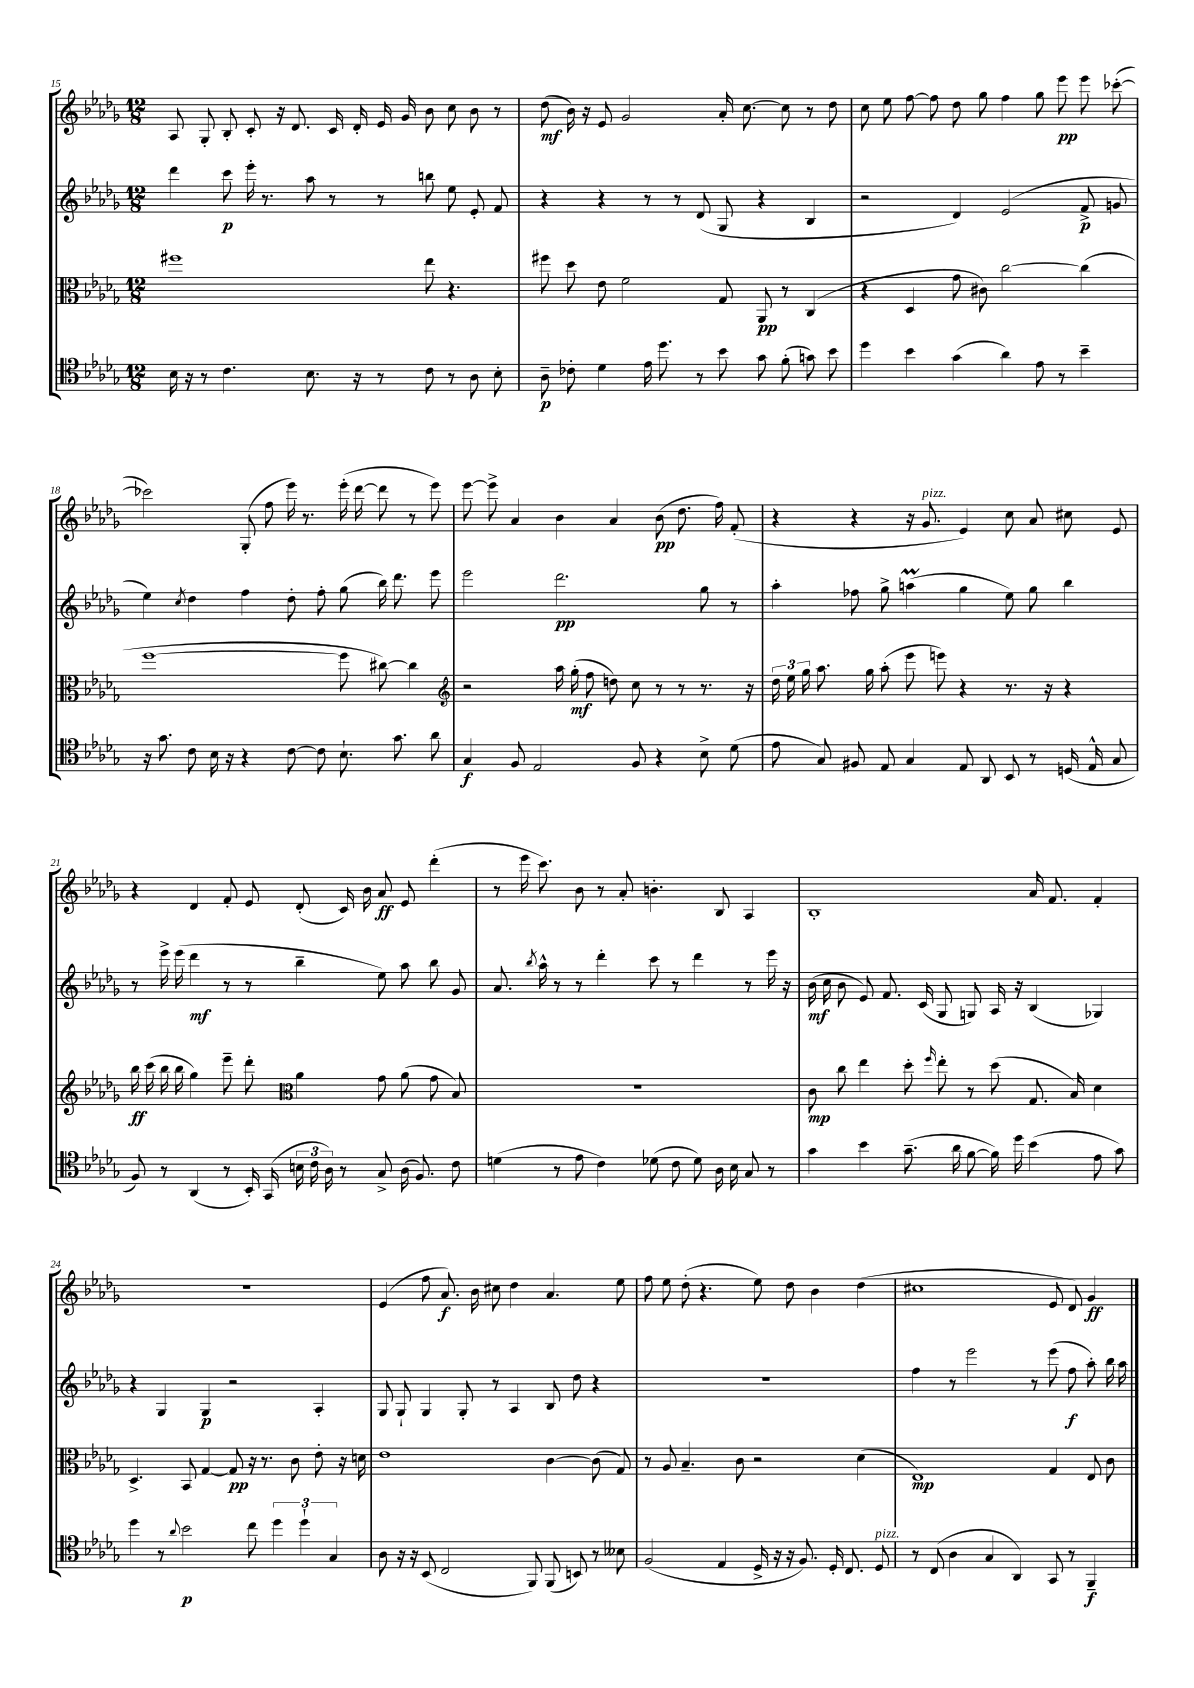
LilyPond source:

<<
\new StaffGroup <<
\new Staff = "s0" {
    \clef treble \key des \major \numericTimeSignature \time 12/8
    \autoBeamOff aes8 ges8-. bes8-. c'8-. r16 des'8. c'16 des'16-. ees'16 ges'16 bes'8 c''8 bes'8 r8 |
    des''8\mf( bes'16) r16 ees'8 ges'2 aes'16-. c''8.~ c''8 r8 des''8 |
    c''8 ees''8 f''8~ f''8 des''8 ges''8 f''4 ges''8 ees'''8\pp ees'''8 ces'''8~-.( |
    ces'''2) ges8-.( f''8 ees'''16) r8. ees'''16-.( des'''16~ des'''8 r8 ees'''8) |
    ees'''8~ ees'''8-> aes'4 bes'4 aes'4 bes'8\pp( des''8. f''16) f'8-.( |
    r4 r4 r16 ges'8.^\markup { \italic "pizz." } ees'4) c''8 aes'8 cis''8 ees'8 |
    r4 des'4 f'8-. ees'8 des'8-.( c'16) bes'16 aes'8\ff ees'8 des'''4-.( |
    r8 ees'''16 c'''8.) bes'8 r8 aes'8-. b'4.-. bes8 aes4 |
    bes1-. aes'16 f'8. f'4-. |
    R1. |
    ees'4( f''8 aes'8.\f) bes'16 cis''8 des''4 aes'4. ees''8 |
    f''8 ees''8 des''8-.( r4. ees''8) des''8 bes'4 des''4( |
    cis''1 ees'8 des'8) ges'4\ff \bar "|." |
}
\new Staff = "s1" {
    \clef treble \key des \major \numericTimeSignature \time 12/8
    \autoBeamOff des'''4 c'''8\p ees'''16-. r8. aes''8 r8 r8 b''8 ees''8 ees'8-. f'8 |
    r4 r4 r8 r8 des'8( ges8 r4 bes4 |
    r2 des'4) ees'2( f'8->\p g'8 |
    ees''4) \acciaccatura { c''8 } des''4 f''4 des''8-. f''8-. ges''8( bes''16) des'''8. ees'''8 |
    ees'''2 des'''2.\pp ges''8 r8 |
    aes''4-. fes''8 ges''8-> a''4\prall( ges''4 ees''8) ges''8 bes''4 |
    r8 ees'''16-> ees'''16( des'''4\mf r8 r8 bes''4-- ees''8) aes''8 bes''8 ges'8 |
    aes'8. \acciaccatura { bes''8 } aes''16-^ r8 r8 des'''4-. c'''8 r8 des'''4 r8 ees'''16 r16 |
    bes'16\mf( c''16 bes'8 ees'8) f'8. c'16( ges8 g8) aes16 r16 bes4( ges4) |
    r4 ges4 ges4\p r2 aes4-. |
    ges8 ges8-! ges4 ges8-. r8 aes4 bes8 des''8 r4 |
    R1. |
    f''4 r8 ees'''2 r8 ees'''8( f''8\f aes''8-.) bes''16 aes''16 \bar "|." |
}
\new Staff = "s2" {
    \clef alto \key des \major \numericTimeSignature \time 12/8
    \autoBeamOff fis''1 ees''8 r4. |
    fis''8 des''8 ees'8 f'2 ges8 aes,8\pp r8 c4( |
    r4 des4 ges'8 cis'8) c''2~ c''4( |
    f''1~ f''8 cis''8~) cis''4 |
    \clef treble r2 aes''16 ges''16-.\mf( f''8 d''8) c''8 r8 r8 r8. r16 |
    \tuplet 3/2 { des''16 ees''16 ges''16 } aes''8. ges''16 aes''8-.( ees'''8 e'''8) r4 r8. r16 r4 |
    bes''16\ff c'''16( bes''16 bes''16 ges''4) ees'''8-- des'''8-. \clef alto aes'4 ges'8 aes'8( ges'8 bes8) |
    R1. |
    c'8\mp c''8 ees''4 des''8-. \grace { f''16 } ees''8-. r8 des''8( ges8. bes16) des'4 |
    des4.-> bes,8 ges4~ ges8\pp r16 r8. c'8 ees'8-. r16 d'16 |
    ees'1 c'4~ c'8( ges8) |
    r8 aes8 bes4.-- c'8 r2 des'4( |
    ees1\mp) ges4 ees8 c'8 \bar "|." |
}
\new Staff = "s3" {
    \clef tenor \key des \major \numericTimeSignature \time 12/8
    \autoBeamOff bes16 r16 r8 c'4. bes8. r16 r8 c'8 r8 aes8 bes8-. |
    aes8--\p ces'8-. des'4 ees'16 des''8. r8 bes'8 ges'8 f'8-.( g'8) bes'8 |
    des''4 bes'4 ges'4( aes'4) ees'8 r8 bes'4-- |
    r16 ges'8. c'8 bes16 r16 r4 c'8~ c'8 bes8.-! ges'8. aes'8 |
    ges4\f f8 ees2 f8 r4 bes8-> des'8( |
    ees'8 ges8) fis8 ees8 ges4 ees8 aes,8 bes,8 r8 d16( ees16-^ ges8 |
    f8) r8 aes,4( r8 bes,16-.) ges,16( \tuplet 3/2 { b16 c'16 aes16) } r8 ges8-> aes16( f8.) c'8 |
    d'4( r8 ees'8 c'4) des'8( c'8 des'8) aes16 bes16 ges8 r8 |
    ges'4 bes'4 ges'8.--( aes'16 f'8~ f'16) des''16 bes'4( ees'8 ges'8) |
    des''4 r8 \appoggiatura { aes'8 } bes'2\p c''8 \tuplet 3/2 { des''4 des''4-! ges4 } |
    aes8 r16 r16 bes,8( c2 f,8) f,8( b,8) r8 beses8 |
    f2( ees4 des16-> r16 r16 f8.) des16-. c8. des8^\markup { \italic "pizz." } |
    r8 c8( aes4 ges4 aes,4) ges,8 r8 f,4--\f \bar "|." |
}
>>
>>
\layout { \context { \Score currentBarNumber = #15 } }
